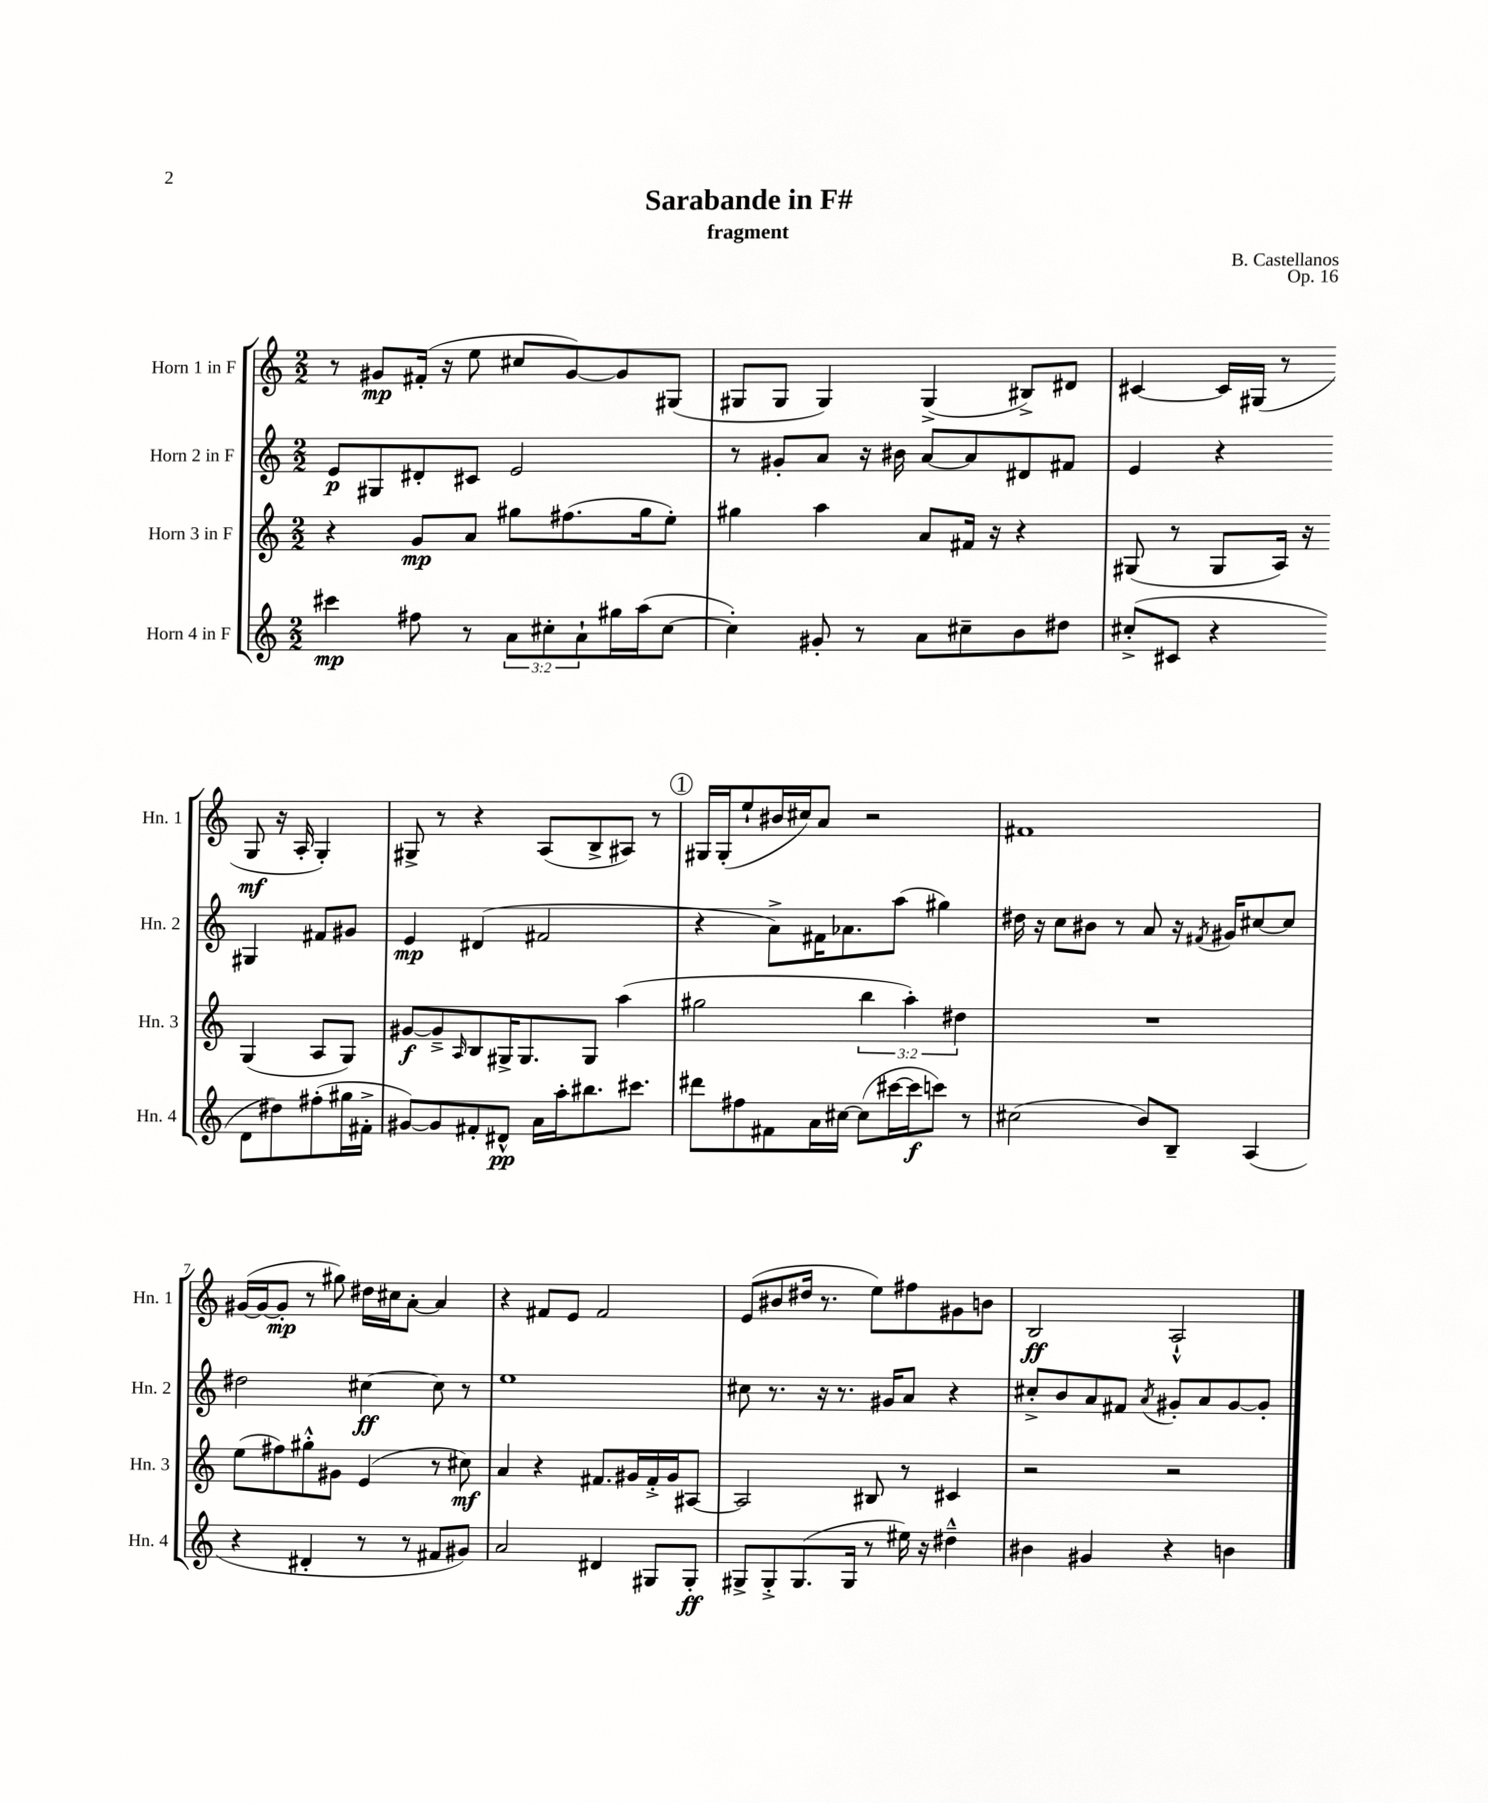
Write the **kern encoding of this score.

**kern	**kern	**kern	**kern
*staff4	*staff3	*staff2	*staff1
*clefG2	*clefG2	*clefG2	*clefG2
*k[]	*k[]	*k[]	*k[]
*M2/2	*M2/2	*M2/2	*M2/2
4ccc#	4r	8e	8r
.	.	8G#	8g#
8ff#	8g	8d#'	(16f#'
.	.	.	16r
8r	8a	8c#	8ee
12a	8gg#	2e	8cc#
12cc#'	.	.	.
.	(8.ff#	.	[8g#)
12a`	.	.	.
16gg#	.	.	8g#]
(16aa	16gg#	.	.
[8cc#	8ee')	.	(8G#
=	=	=	=
4cc#'])	4gg#	8r	8G#
.	.	8g#'	8G#
8g#'	4aa	8a	4G#)
8r	.	16r	.
.	.	16b#	.
8a	8a	[8a	(4G#^
8cc#~	16f#	8a]	.
.	16r	.	.
8b	4r	8d#	8B#^)
8dd#	.	8f#	8d#
=	=	=	=
(8cc#'^	(8G#	4e	[4c#
8c#	8r	.	.
4r	8G#	4r	16c#]
.	.	.	(16G#
.	16A)	.	8r
.	16r	.	.
8d	(4G#	4G#	8G#
8dd#)	.	.	16r
.	.	.	16A'
(8ff#'	8A	8f#	4G#')
16gg#	8G#)	8g#	.
16f#'^	.	.	.
=	=	=	=
[8g#)	[8g#	4e	8G#^
8g#]	8g#~^]	.	8r
.	16qqA	.	.
8f#'	8B	(4d#	4r
8d#^^	16G#^	.	.
.	8.G#	.	.
16a	.	2f#	(8A
16aa'	.	.	.
8.bb#	8G#	.	8B^
.	(4aa	.	8A#)
8.ccc#	.	.	.
.	.	.	8r
=	=	=	=
8ddd#	2gg#	4r	16G#
.	.	.	(16G#'
8ff#	.	.	8ee`
8f#	.	8a^)	16b#
.	.	.	16cc#)
16a	.	16f#	8a
[16cc#	.	8.a-	.
(8cc#]	6bb	.	2r
[16ccc#	.	(8aa	.
.	6aa')	.	.
16ccc#]	.	.	.
8ccc)	.	4gg#)	.
.	6dd#	.	.
8r	.	.	.
=	=	=	=
(2cc#	1r	16dd#	1f#
.	.	16r	.
.	.	8cc	.
.	.	8b#	.
.	.	8r	.
8b)	.	8a	.
8B~	.	16r	.
.	.	8qf#	.
.	.	16g#	.
(4A	.	[8cc#	.
.	.	8cc#]	.
=	=	=	=
4r	(8ee	2dd#	([16g#
.	.	.	16g#_
.	8ff#)	.	8g#']
4d#'	8gg#'^^	.	8r
.	8g#	.	8gg#)
8r	(4e	[4cc#	16dd#
.	.	.	16cc#
8r	.	.	[8a'
8f#	8r	8cc#]	4a]
8g#)	8cc#)	8r	.
=	=	=	=
2a	4a	1ee	4r
.	4r	.	8f#
.	.	.	8e
4d#	8.f#	.	2f#
.	16g#	.	.
8G#	16f#'^	.	.
.	16g#	.	.
8G#'	[8A#	.	.
=	=	=	=
8G#^	2A#]	8cc#	(8e
8G#'^	.	8.r	8b#
(8.G#	.	.	16dd#
.	.	16r	8.r
.	.	8.r	.
16G#	.	.	.
8r	8B#	.	8ee)
.	.	16g#	.
16ee#)	8r	8a	8ff#
16r	.	.	.
4dd#~^^	4c#	4r	8g#
.	.	.	8b
=	=	=	=
4b#	2r	8cc#'^	2B
.	.	8b	.
4g#	.	8a	.
.	.	8f#	.
.	.	8qa	.
4r	2r	8g#'	2A`^^
.	.	8a	.
4b	.	[8g#	.
.	.	8g#']	.
==	==	==	==
*-	*-	*-	*-
